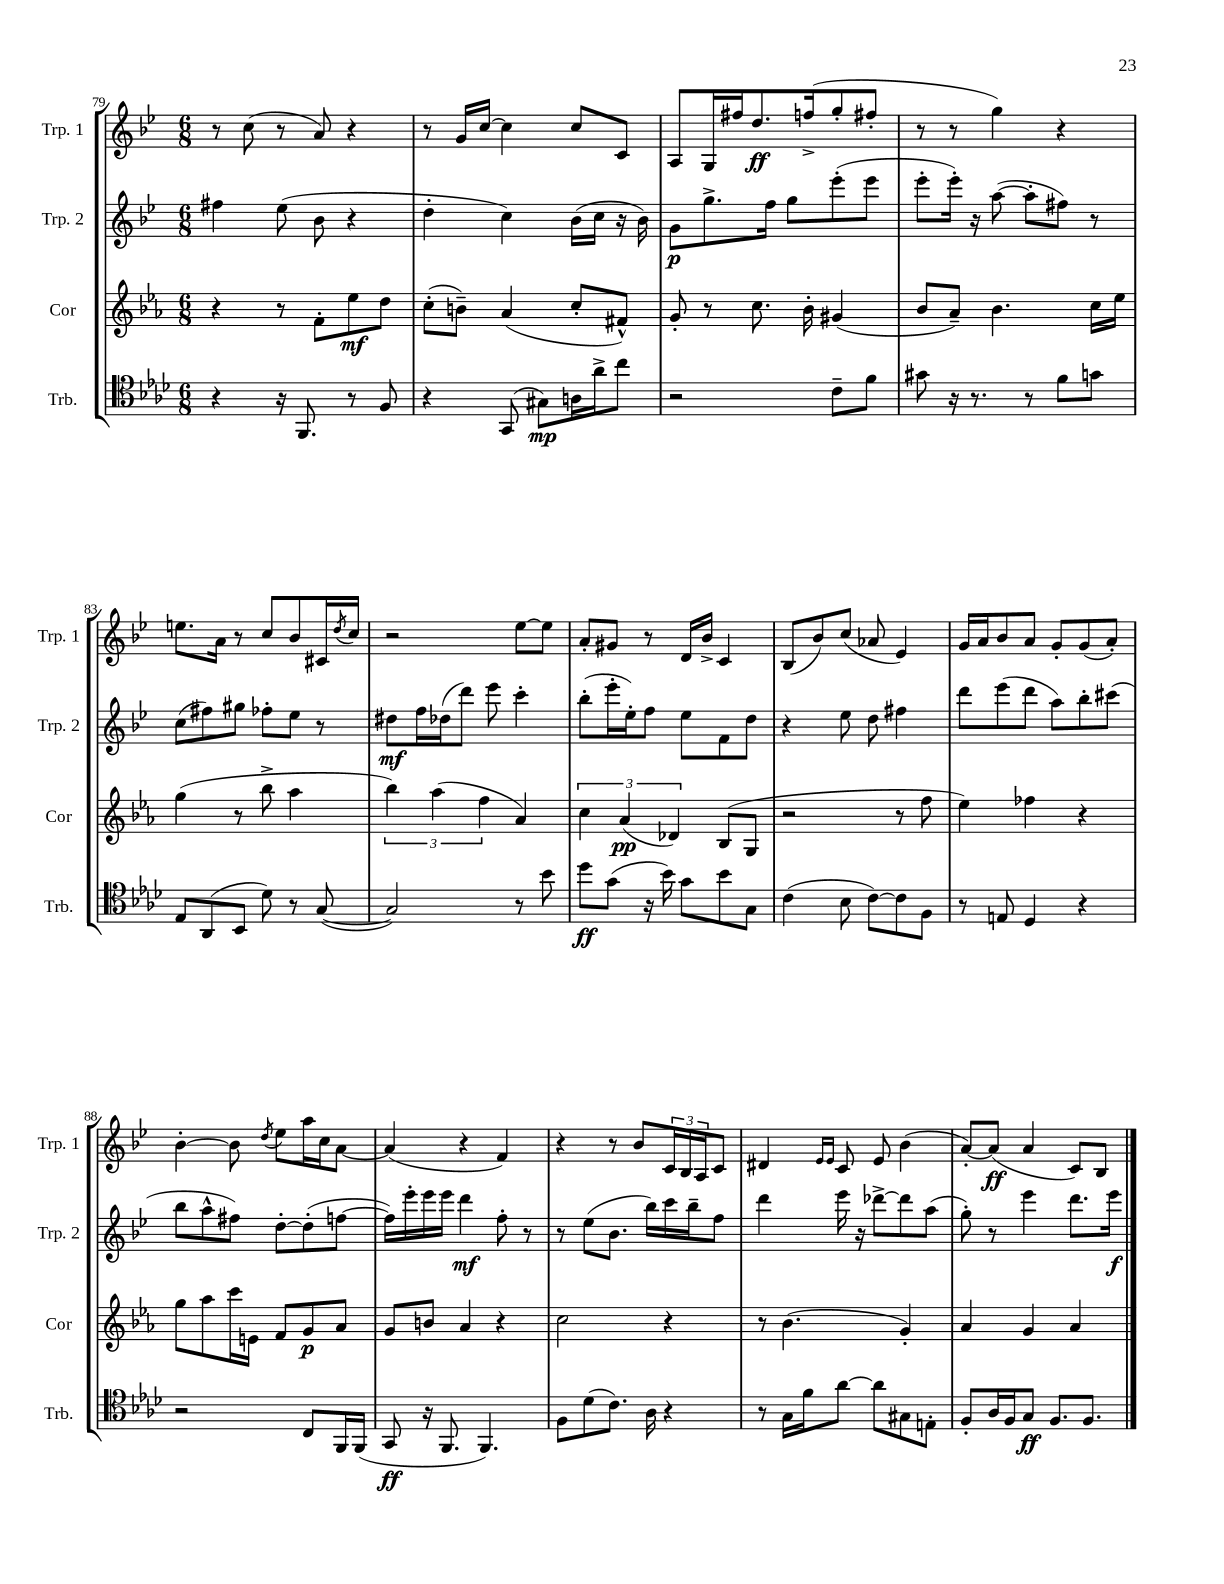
<<
\new StaffGroup <<
\new Staff = "s0" \with { instrumentName = "Trp. 1" shortInstrumentName = "Trp. 1" } {
    \clef treble \key bes \major \numericTimeSignature \time 6/8
    r8 c''8( r8 a'8) r4 |
    r8 g'16 c''16~ c''4 c''8 c'8 |
    a8 g16 fis''16 d''8.\ff f''16->( g''8-. fis''8-. |
    r8 r8 g''4) r4 |
    e''8. a'16 r8 c''8 bes'8 cis'16 \acciaccatura { d''8 } c''16 |
    r2 ees''8~ ees''8 |
    a'8-. gis'8 r8 d'16 bes'16-> c'4 |
    bes8( bes'8) c''8( aes'8 ees'4) |
    g'16 a'16 bes'8 a'8 g'8-. g'8( a'8-.) |
    bes'4~-. bes'8 \acciaccatura { d''8 } ees''8 a''16 c''16 a'8~ |
    a'4( r4 f'4) |
    r4 r8 bes'8 \tuplet 3/2 { c'16 bes16 a16 } c'8 |
    dis'4 \grace { ees'16 ees'16 } c'8 ees'8 bes'4( |
    a'8~-.) a'8\ff( a'4 c'8) bes8 \bar "|." |
}
\new Staff = "s1" \with { instrumentName = "Trp. 2" shortInstrumentName = "Trp. 2" } {
    \clef treble \key bes \major \numericTimeSignature \time 6/8
    fis''4 ees''8( bes'8 r4 |
    d''4-. c''4) bes'16( c''16 r16 bes'16) |
    g'8\p g''8.-> f''16 g''8 ees'''8-.( ees'''8 |
    ees'''8-. ees'''16-.) r16 a''8~( a''8-. fis''8) r8 |
    c''8( fis''8) gis''8 fes''8-. ees''8 r8 |
    dis''8\mf f''16 des''16( d'''8) ees'''8 c'''4-. |
    bes''8-.( ees'''16-. ees''16-.) f''8 ees''8 f'8 d''8 |
    r4 ees''8 d''8 fis''4 |
    d'''8 ees'''8( d'''8 a''8) bes''8-. cis'''8( |
    bes''8 a''8-^ fis''8) d''8~-. d''8-.( f''8~ |
    f''16) ees'''16-. ees'''16 ees'''16 d'''4\mf f''8-. r8 |
    r8 ees''8( bes'8. bes''16) c'''16 bes''16-- f''8 |
    d'''4 ees'''16 r16 des'''8~-> des'''8 a''8( |
    g''8-.) r8 ees'''4 d'''8. ees'''16\f \bar "|." |
}
\new Staff = "s2" \with { instrumentName = "Cor" shortInstrumentName = "Cor" } {
    \clef treble \key ees \major \numericTimeSignature \time 6/8
    r4 r8 f'8-. ees''8\mf d''8 |
    c''8-.( b'8--) aes'4( c''8-. fis'8-^) |
    g'8-. r8 c''8. bes'16-. gis'4( |
    bes'8 aes'8--) bes'4. c''16 ees''16 |
    g''4( r8 bes''8-> aes''4 |
    \tuplet 3/2 { bes''4) aes''4( f''4 } aes'4) |
    \tuplet 3/2 { c''4 aes'4\pp( des'4) } bes8( g8 |
    r2 r8 f''8 |
    ees''4) fes''4 r4 |
    g''8 aes''8 c'''16 e'16 f'8 g'8\p aes'8 |
    g'8 b'8 aes'4 r4 |
    c''2 r4 |
    r8 bes'4.( g'4-.) |
    aes'4 g'4 aes'4 \bar "|." |
}
\new Staff = "s3" \with { instrumentName = "Trb." shortInstrumentName = "Trb." } {
    \clef tenor \key aes \major \numericTimeSignature \time 6/8
    r4 r16 f,8. r8 f8 |
    r4 g,8( gis8\mp) a16 aes'16-> c''8 |
    r2 c'8-- f'8 |
    gis'8 r16 r8. r8 f'8 g'8 |
    ees8 aes,8( bes,8 des'8) r8 g8~( |
    g2) r8 bes'8 |
    des''8\ff g'8( r16 bes'16) g'8 bes'8 g8 |
    c'4( bes8 c'8~) c'8 f8 |
    r8 e8 des4 r4 |
    r2 c8 f,16 f,16( |
    g,8\ff r16 f,8. f,4.) |
    f8 des'8( c'8.) aes16 r4 |
    r8 g16 f'16 aes'8~ aes'8 gis8 e8-. |
    f8-. aes16 f16 g8\ff f8. f8. \bar "|." |
}
>>
>>
\layout { \context { \Score currentBarNumber = #79 } }
